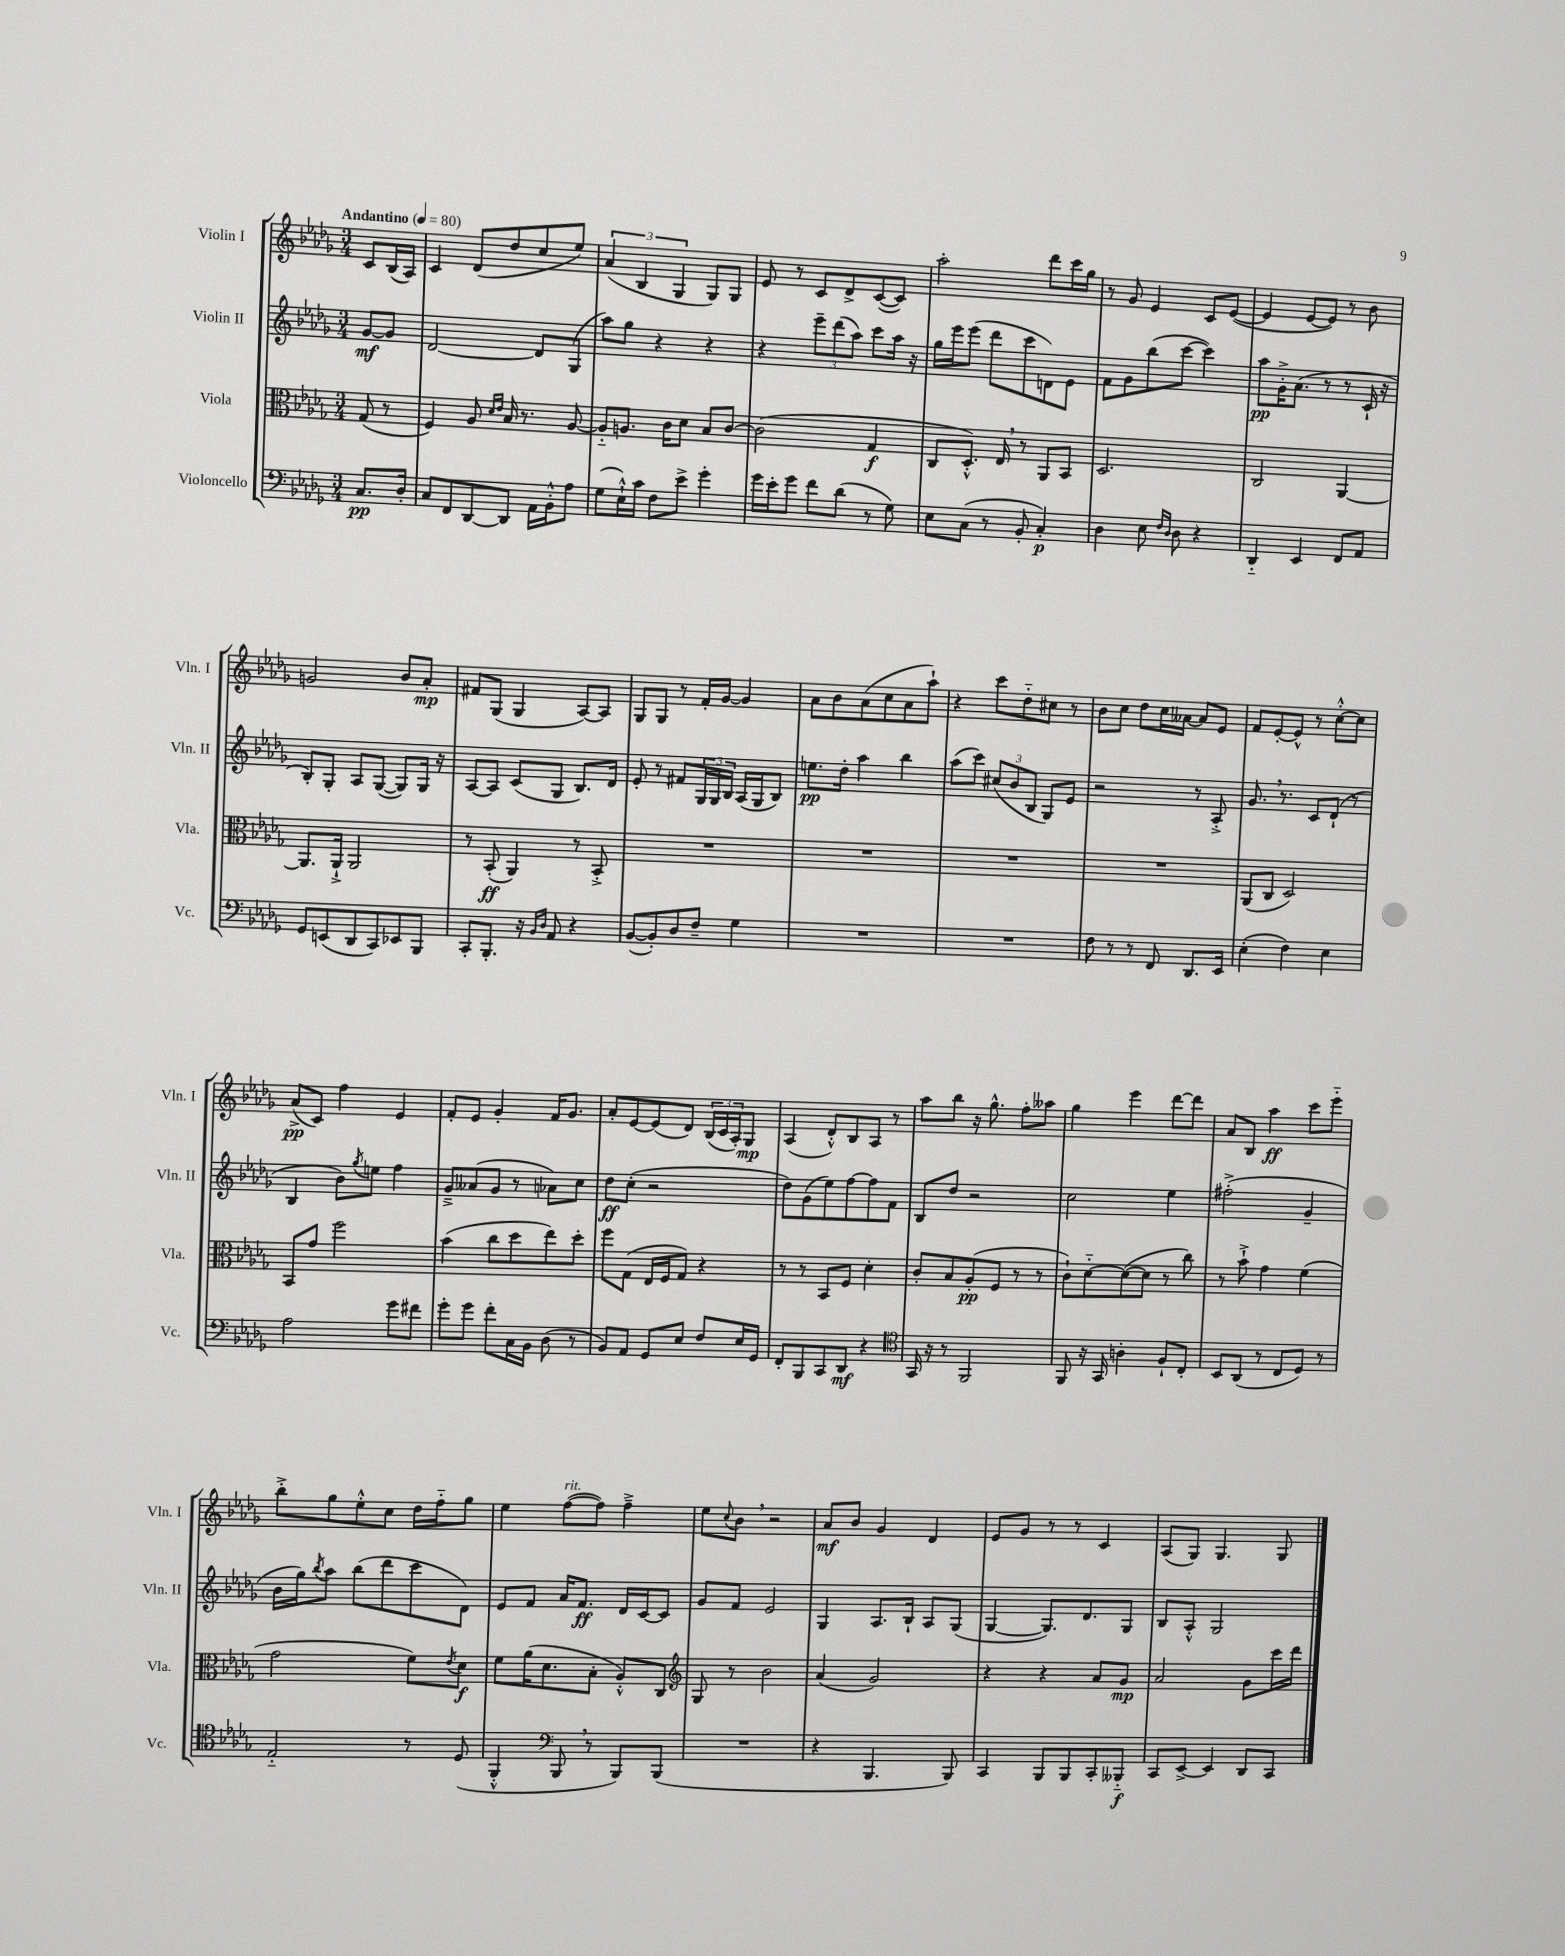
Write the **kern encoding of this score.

**kern	**kern	**kern	**kern
*staff4	*staff3	*staff2	*staff1
*clefF4	*clefC3	*clefG2	*clefG2
*k[b-e-a-d-g-]	*k[b-e-a-d-g-]	*k[b-e-a-d-g-]	*k[b-e-a-d-g-]
*M3/4	*M3/4	*M3/4	*M3/4
*MM80	*MM80	*MM80	*MM80
8.C	(8G-	[8g-	8c
.	8r	8g-]	(16B-
16D-'	.	.	16A-)
=	=	=	=
8C	4F)	[2d-	4c
8FF	.	.	.
[8DD-	8A-	.	(8d-
.	16qqd-	.	.
.	16qqe-	.	.
8DD-]	16B-	.	8dd-
.	8.r	.	.
16AA-	.	8d-]	8cc
16BB-'^^	.	.	.
8A-	[8A-	(8G-	8ee-)
=	=	=	=
(8G-	8A-'~]	8aa-)	(6a-
16E-`^^)	8.A	8gg-	.
.	.	.	6B-
16c	.	.	.
8F	.	4r	.
.	16c	.	.
.	.	.	6G-
8e-^	8d-	.	.
4g-'	8B-	4r	8G-)
.	[8c	.	8G-
=	=	=	=
16g-	(2c]	4r	8e-
16e-'	.	.	.
8g-	.	.	8r
8f	.	12eee-~	8c
.	.	(12ddd-	.
(8d-	.	.	8d-^
.	.	12aa-)	.
8r	4G-	8ccc	([8c
8G-)	.	16aa-	8c])
.	.	16r	.
=	=	=	=
8E-	8C	16gg-	2aa-'
.	.	16eee-	.
(8C	8.D-'^^)	(8eee-	.
8r	.	8ddd-	.
.	16E-	.	.
8BB-'	8r	8ccc	.
4C')	8AA-	8d)	8ddd-
.	8BB-	8e-	16ccc
.	.	.	16gg-
=	=	=	=
4D-	2.D-	8f	8r
.	.	8g-	8g-
8E-	.	(8bb-	4e-
16qqF	.	.	.
16qqD-	.	.	.
8D-	.	[8ccc	.
4r	.	4ccc])	8c
.	.	.	([8e-
=	=	=	=
4DD-'~	2C	8aa-	4e-]
.	.	16g-'^	.
.	.	(8.a-	.
4EE-	.	.	[8e-
.	.	8r	8e-])
8FF	[4AA-	8r	8r
8AA-	.	16c`	8b-
.	.	16r	.
=	=	=	=
8GG-	8.AA-]	8B-')	2g
(8EE	.	8G-'	.
.	16AA-`^	.	.
8DD-	2AA-	8A-	.
8CC)	.	([8G-	.
8EE-	.	8G-])	8b-
8BBB-	.	16G-	8a-'
.	.	16r	.
=	=	=	=
8CC'	8r	[8A-	8f#
8.BBB-'	(8BB-'	8A-]	(8G-
.	4AA-)	(8c	4G-
16r	.	.	.
16qqBB-	.	.	.
16qqD-	.	.	.
8AA-	.	8G-	.
4r	8r	8.B-)	[8A-)
.	8BB-'^	.	8A-]
.	.	16d-	.
=	=	=	=
([8BB-	2.r	8e-'	8G-
8BB-'])	.	8r	8G-
8D-	.	8f#	8r
8F~	.	24G-	16f'
.	.	24G-	.
.	.	.	[16g-
.	.	24B-	.
4G-	.	(16A-	4g-]
.	.	16G-	.
.	.	8B-)	.
=	=	=	=
2.r	2.r	8.ee	8a-
.	.	.	8b-
.	.	16dd-'	.
.	.	4aa-	(8a-
.	.	.	8cc
.	.	4bb-	8a-
.	.	.	8aa-`)
=	=	=	=
2.r	2.r	(8aa-	4r
.	.	8ccc)	.
.	.	(12cc#	8ccc
.	.	12b-	.
.	.	.	8dd-'~
.	.	12B-	.
.	.	8G-)	8cc#
.	.	8e-	8r
=	=	=	=
8F	2.r	2r	8b-
8r	.	.	8cc
8r	.	.	8dd-
8FF	.	.	16cc
.	.	.	[16a--
8.DD-	.	8r	8a--]
.	.	8A-'^	8e-
16EE-	.	.	.
=	=	=	=
(4E-'	(8AA-	8.g-	8f
.	8C	.	[8e-'
.	.	8.r	.
4F)	2D-)	.	8e-^^]
.	.	8c	8r
4E-	.	(8d-`	[8cc'^^
.	.	8r	8cc]
=	=	=	=
2A-	8BB-	4B-	(8a-^
.	8g-	.	8c)
.	2ff	8b-)	4ff
.	.	8qgg-	.
.	.	8ee	.
8g-	.	4ff	4e-
8f#	.	.	.
=	=	=	=
8g-'	(4b-	8g-~^	8f'
8g-	.	(8a--	8e-
8f'	8cc	8g-	4g-'
16C	8dd-	8r	.
16BB-	.	.	.
(8D-	8ee-)	8a-)	16f
.	.	.	8.g-
8r	8dd-'	8cc	.
=	=	=	=
8BB-)	8ff	8dd-	8a-'
8AA-	(8G-	(8cc'	[8e-
8GG-	16E-	2r	(8e-]
.	16F	.	.
8E-	8G-)	.	8d-)
8F	4r	.	(24B-
.	.	.	24c
.	.	.	24A-')
16E-	.	.	8G-
16GG-	.	.	.
=	=	=	=
8FF'	8r	8dd-)	(4A-
8BBB-	8r	(8g-	.
8CC	8BB-	8ee-)	8d-'^^)
8DD-	8F	[8ff	8B-
4r	4d-'	8ff]	8A-
.	.	8f	8r
=	=	=	=
*clefC4	*	*	*
16GG-	8c'	8B-	8aa-
16r	.	.	.
8r	8B-	8dd-	8bb-
2FF	(8A-'	2r	16r
.	.	.	8.gg-^^
.	8F	.	.
.	8r	.	8ff'
.	8r	.	8aa--
=	=	=	=
8FF	8c`)	2cc	4gg-
16r	[8d-'~	.	.
16GG-	.	.	.
4A'	(8d-_	.	4eee-
.	8d-]	.	.
8F`	8r	4ee-	[8ddd-
8C'	8cc)	.	8ddd-]
=	=	=	=
8BB-	8r	(2ff#'^	8a-
(8AA-	8b-`^	.	8B-
8r	4g-	.	4aa-
8C	.	.	.
8D-)	(4f	4g-~	8ccc
8r	.	.	8eee-'~
=	=	=	=
2E-'~	2g-	16b-	8bb-'^
.	.	16gg-)	.
.	.	8qbb-	.
.	.	8aa-	8gg-
.	.	(8bb-	8ee-'^^
.	.	8ddd-	8cc
8r	8f)	8ccc	16dd-
.	.	.	16ff'~
.	8qe-	.	.
(8D-	8d-	8d-)	8gg-
=	=	=	=
4FF'^^	8f	8e-	4ee-
.	(16a-	8f	.
.	8.d-	.	.
*clefF4	*	*	*
8BBB-	.	16a-	([8ff
.	.	8.f	.
8r	8B-'	.	8ff])
8BBB-)	8A-'^^)	16d-	4ff~^
.	.	[16c	.
(8BBB-	8C	8c]	.
=	=	=	=
*	*clefG2	*	*
2.r	8G-	8g-	8ee-
.	.	.	8qqcc
.	8r	8f	8b-
.	2b-	2e-	2r
=	=	=	=
4r	(4a-	4G-	8a-
.	.	.	8b-
4.BBB-	2g-)	8.A-	4g-
.	.	16B-`	.
.	.	8A-	4d-
8BBB-)	.	(8G-	.
=	=	=	=
4CC	4r	[4G-	8e-
.	.	.	8g-
8BBB-	4r	8.G-])	8r
8BBB-	.	.	8r
.	.	8.d-	.
8CC'	8a-	.	4c
8BBB--'~	8g-	8G-	.
=	=	=	=
8CC	2a-	8B-	(8A-
[8EE-^	.	8A-'^^	8G-)
4EE-]	.	2G-	4.G-
8DD-	8g-	.	.
8CC	16ccc	.	8G-
.	16ddd-	.	.
==	==	==	==
*-	*-	*-	*-
